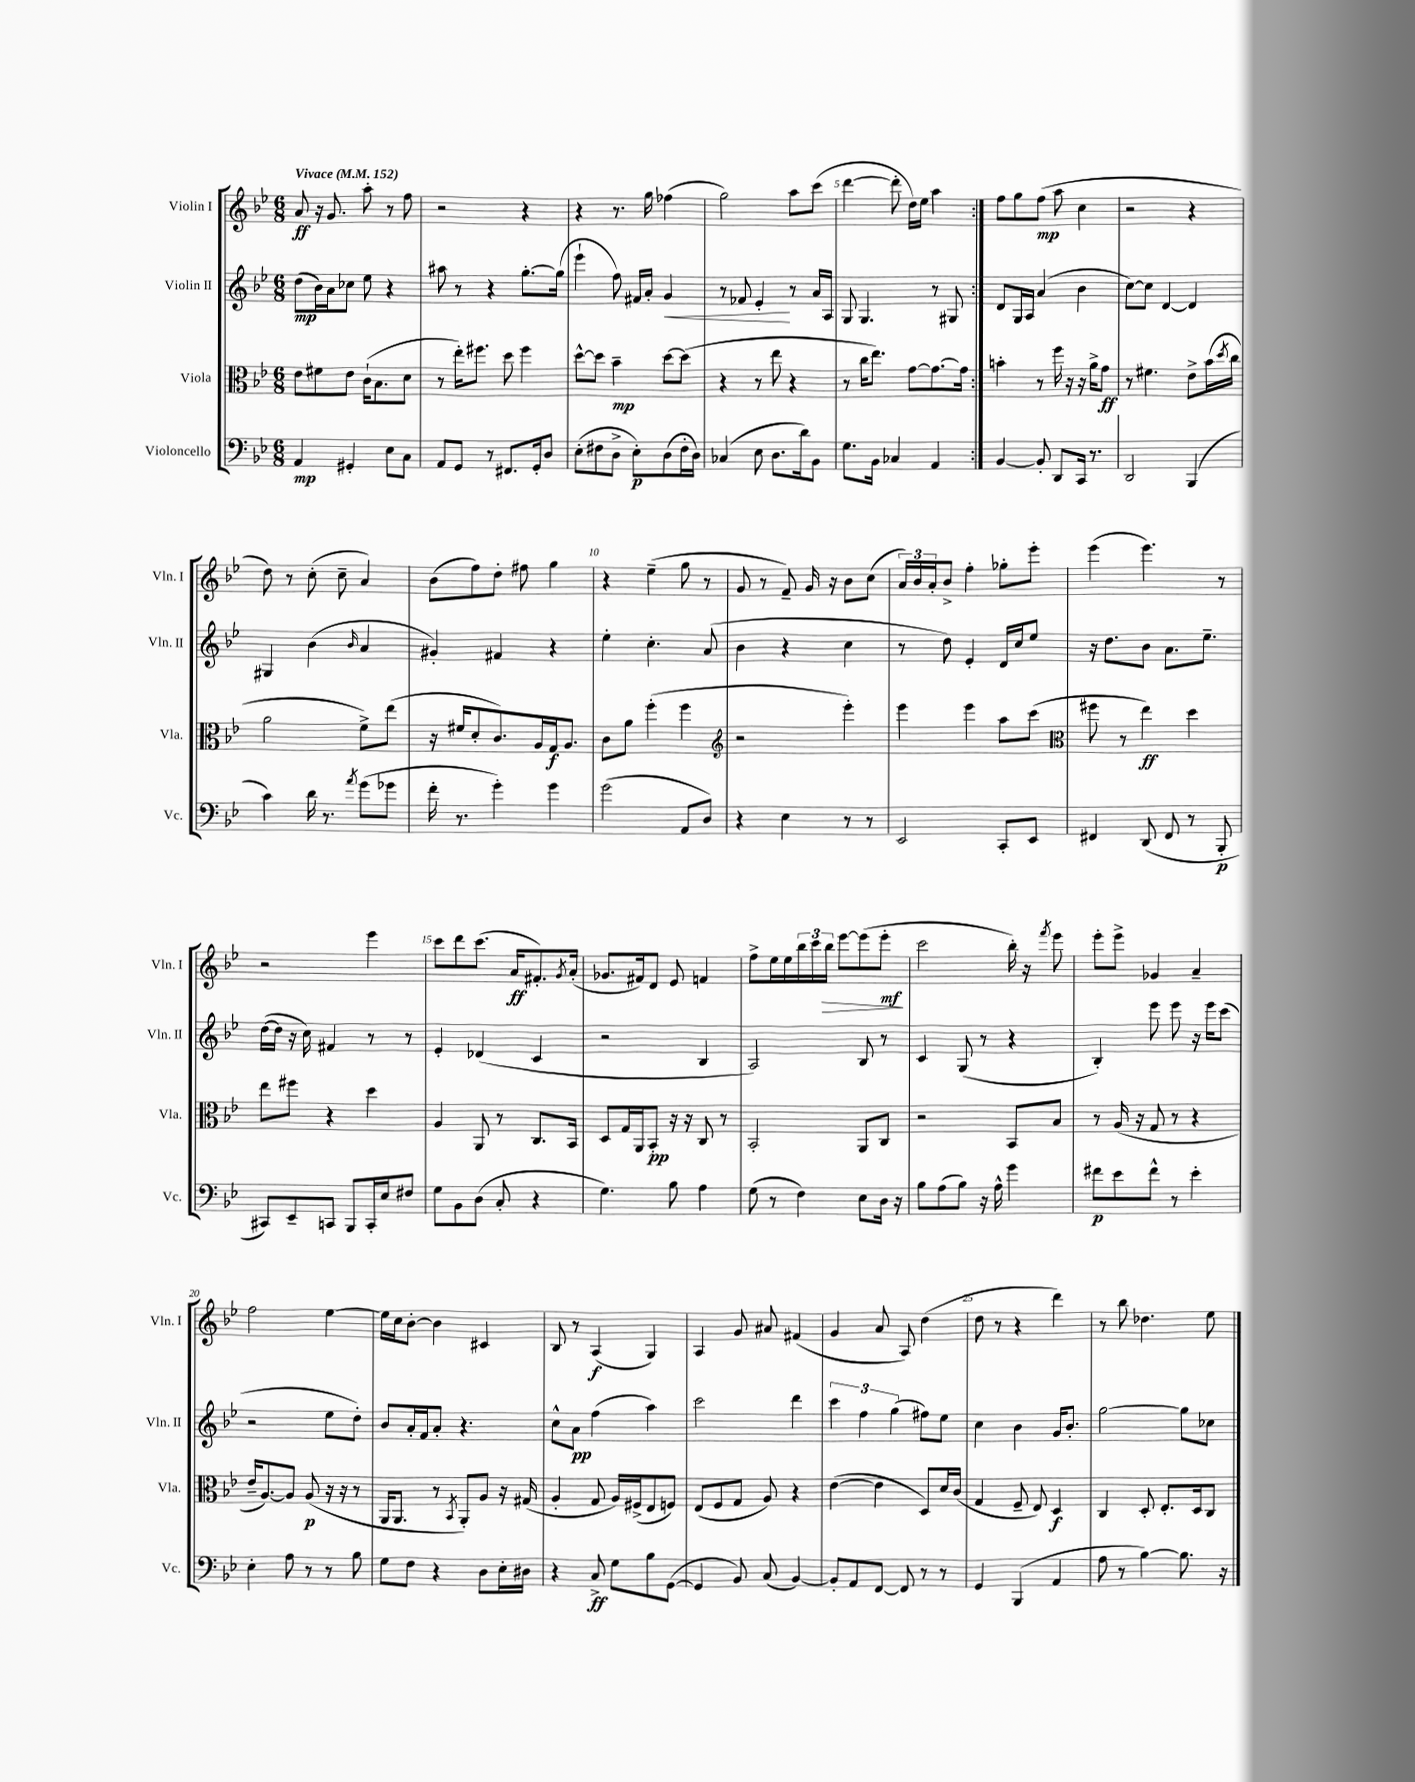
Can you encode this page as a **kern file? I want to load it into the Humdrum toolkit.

**kern	**dynam	**kern	**dynam	**kern	**dynam	**kern	**dynam
*part4	*part4	*part3	*part3	*part2	*part2	*part1	*part1
*staff4	*staff4	*staff3	*staff3	*staff2	*staff2	*staff1	*staff1
*I"Violoncello	*	*I"Viola	*	*I"Violin II	*	*I"Violin I	*
*I'Vc.	*	*I'Vla.	*	*I'Vln. II	*	*I'Vln. I	*
*clefF4	*	*clefC3	*	*clefG2	*	*clefG2	*
*k[b-e-]	*	*k[b-e-]	*	*k[b-e-]	*	*k[b-e-]	*
*M6/8	*	*M6/8	*	*M6/8	*	*M6/8	*
*MM152	*	*MM152	*	*MM152	*	*MM152	*
=1	=1	=1	=1	=1	=1	=1	=1
!	!	!	!	!	!	!LO:TX:a:B:t=Vivace	!
4AA/	mp	8e-\L	.	(8dd\L	mp	8a/	ff
.	.	8f#X\	.	16b-\L)	.	16r	.
.	.	.	.	16a\J	.	8.g/	.
4GG#X'/	.	8e-\J	.	8cc-X\J	.	.	.
.	.	(16c`\KL	.	8ee-\	.	8aa'\	.
.	.	8.B-\	.	.	.	.	.
8E-\L	.	.	.	4r	.	8r	.
8C\J	.	8d\J	.	.	.	8ff\	.
=2	=2	=2	=2	=2	=2	=2	=2
8AA/L	.	8r	.	8aa#X\	.	2r	.
8GG/J	.	16ee-'\KL)	.	8r	.	.	.
.	.	8.ff#X\J	.	.	.	.	.
8r	.	.	.	4r	.	.	.
8.FF#X/L	.	8dd\	.	.	.	.	.
.	.	4ff#\	.	[8.gg'\L	.	4r	.
16GG'/k	.	.	.	.	.	.	.
8D/J	.	.	.	.	.	.	.
.	.	.	.	(16gg\Jk]	.	.	.
=3	=3	=3	=3	=3	=3	=3	=3
(8E-'\L	.	[8dd^^\L	.	4eee-`\	.	4r	.
8F#X\	.	8dd\J]	.	.	.	.	.
8D^\J	.	4b-~\	mp	8ff\)	.	8.r	.
8E-'\L)	p	.	.	16f#X/LL	.	.	.
.	.	.	.	16a'/JJ	.	16gg\	.
!	!	!	!	!	!LO:HP:b	!	!
(8D\	.	[8dd\L	.	4g/	<	(4ff-X\	.
16F#'\L	.	(8dd\J]	.	.	.	.	.
16D\JJ)	.	.	.	.	.	.	.
=4	=4	=4	=4	=4	=4	=4	=4
(4C-X/	.	4r	.	8r	.	2gg\)	.
.	.	.	.	8f-X/	.	.	.
8E-\	.	8r	.	4e-'/	.	.	.
8.D\L	.	8ee-\	.	.	.	.	.
.	.	4r	.	8r	[	8aa\L	.
16d\k)	.	.	.	.	.	.	.
8BB-\J	.	.	.	16a/LL	.	(8ccc\J	.
.	.	.	.	16A/JJ	.	.	.
=5	=5	=5	=5	=5	=5	=5	=5
8.G\L	.	8r	.	8G/	.	[4ddd\	.
.	.	16cc\KL	.	4.G/	.	.	.
16BB-\Jk	.	8.ee-\J)	.	.	.	.	.
4C-X/	.	.	.	.	.	8ddd'\]	.
.	.	[8g\L	.	.	.	16dd\LL)	.
.	.	.	.	.	.	16ee-\JJ	.
4AA/	.	8.g\_	.	8r	.	4aa\	.
.	.	.	.	8G#X/	.	.	.
.	.	16g\Jk]	.	.	.	.	.
=6:|!	=6:|!	=6:|!	=6:|!	=6:|!	=6:|!	=6:|!	=6:|!
[4BB-/	.	4bn'\	.	8d/L	.	8ff\L	.
.	.	.	.	16G/L	.	8gg\	.
.	.	.	.	16A/JJ	.	.	.
8BB-'/]	.	8r	.	(4a/	.	(8ff\J	mp
8DD/L	.	16ff\	.	.	.	8aa\	.
.	.	16r	.	.	.	.	.
16CC/Jk	.	16r	.	4b-\	.	4cc\	.
8.r	.	16a^\KL	.	.	.	.	.
.	.	8g\J	ff	.	.	.	.
=7	=7	=7	=7	=7	=7	=7	=7
2DD/	.	8r	.	[8cc\L)	.	2r	.
.	.	4.f#X\	.	8cc\J]	.	.	.
.	.	.	.	[4d/	.	.	.
(4BBB-/	.	8e-^\L	.	4d/]	.	4r	.
.	.	(16b-\L	.	.	.	.	.
.	.	8qdd/	.	.	.	.	.
.	.	16cc\JJ	.	.	.	.	.
!!LO:LB:g=z
=8	=8	=8	=8	=8	=8	=8	=8
4c\)	.	2a\	.	4G#X/	.	8dd\)	.
.	.	.	.	.	.	8r	.
16d\	.	.	.	(4b-\	.	(8cc'\	.
8.r	.	.	.	.	.	.	.
.	.	.	.	.	.	8cc~\	.
8qa/	.	.	.	16qqb-/	.	.	.
(8g\L	.	8f^\L)	.	4a/	.	4a/)	.
8g-X\J	.	(8ee-\J	.	.	.	.	.
=9	=9	=9	=9	=9	=9	=9	=9
16f'\	.	16r	.	4g#X'/)	.	(8b-\L	.
8.r	.	16f#X/KL	.	.	.	.	.
.	.	8d'/	.	.	.	8ff\)	.
4g'\)	.	8.c/)	.	4f#X/	.	8dd'\J	.
.	.	.	.	.	.	8ff#X\	.
.	.	16A/L	.	.	.	.	.
4g\	.	16G/J	f	4r	.	4gg\	.
.	.	8.A/J	.	.	.	.	.
=10	=10	=10	=10	=10	=10	=10	=10
(2g\	.	8c\L	.	4ee-'\	.	4r	.
.	.	8a\J	.	.	.	.	.
.	.	(4ff'\	.	4.cc'\	.	(4ee-~\	.
8AA/L	.	4ff\	.	.	.	8gg\	.
8D/J)	.	.	.	(8a/	.	8r	.
=11	=11	=11	=11	=11	=11	=11	=11
*	*	*clefG2	*	*	*	*	*
4r	.	2r	.	4b-\	.	8g/	.
.	.	.	.	.	.	8r	.
4E-\	.	.	.	4r	.	8f~/)	.
.	.	.	.	.	.	16g/	.
.	.	.	.	.	.	16r	.
8r	.	4eee-'\)	.	4cc\	.	8b-\L	.
8r	.	.	.	.	.	(8cc\J	.
=12	=12	=12	=12	=12	=12	=12	=12
2EE-/	.	4eee-\	.	8r	.	24a/LL)	.
.	.	.	.	.	.	24b-/	.
.	.	.	.	.	.	24a'/J	.
.	.	.	.	8dd\)	.	8b-^/J	.
.	.	4eee-\	.	4e-'/	.	4ff'\	.
8CC'/L	.	8aa\L	.	16d/LL	.	8gg-X'\L	.
.	.	.	.	16cc/J	.	.	.
8EE-/J	.	(8ccc\J	.	8ee-/J	.	8eee-'\J	.
=13	=13	=13	=13	=13	=13	=13	=13
*	*	*clefC3	*	*	*	*	*
4FF#X/	.	8ff#X\	.	16r	.	(4eee-\	.
.	.	.	.	8.dd\L	.	.	.
.	.	8r	.	.	.	.	.
(8DD/	.	4ee-\)	ff	8b-\J	.	4.eee-\)	.
8FF#/	.	.	.	8.a\L	.	.	.
8r	.	4dd\	.	.	.	.	.
.	.	.	.	8.ee-~\J	.	.	.
8BBB-'/	p	.	.	.	.	8r	.
!!LO:LB:g=z
=14	=14	=14	=14	=14	=14	=14	=14
8CC#X/L)	.	8ee-\L	.	([16dd\LL	.	2r	.
.	.	.	.	16dd\JJ]	.	.	.
8EE-~/	.	8ff#X\J	.	16r	.	.	.
.	.	.	.	16cc\)	.	.	.
8CCn/J	.	4r	.	4f#X/	.	.	.
8BBB-/L	.	.	.	.	.	.	.
16CC'/L	.	4dd\	.	8r	.	4eee-\	.
16E-/J	.	.	.	.	.	.	.
8F#X/J	.	.	.	8r	.	.	.
=15	=15	=15	=15	=15	=15	=15	=15
8G\L	.	4A/	.	4e-'/	.	8ccc\L	.
8BB-\	.	.	.	.	.	8ddd\	.
(8D\J	.	8AA/	.	(4d-X/	.	(8.ccc\J	.
8C'/	.	8r	.	.	.	.	.
.	.	.	.	.	.	16a/KL	ff
4r	.	8.C/L	.	4c/	.	8.f#X'/)	.
.	.	.	.	.	.	8qg/	.
.	.	16BB-/Jk	.	.	.	(16a'/Jk	.
=16	=16	=16	=16	=16	=16	=16	=16
4.G\)	.	8D/L	.	2r	.	8.g-X/L	.
.	.	16G/L	.	.	.	.	.
.	.	16AA/J	.	.	.	16f#X/k)	.
.	.	8BB-'/J	pp	.	.	8d/J	.
8B-\	.	16r	.	.	.	8e-/	.
.	.	16r	.	.	.	.	.
4A\	.	8C/	.	4B-/	.	4fn/	.
.	.	8r	.	.	.	.	.
=17	=17	=17	=17	=17	=17	=17	=17
(8G\	.	2BB-'/	.	2A/)	.	8ff^\L	.
8r	.	.	.	.	.	16ee-\L	.
.	.	.	.	.	.	16ee-\	.
4F\)	.	.	.	.	.	24bb-\	.
.	.	.	.	.	.	24ccc\	.
!	!	!	!	!	!	!	!LO:HP:b
.	.	.	.	.	.	24bb-\JJ	>
.	.	.	.	.	.	[8eee-\L	.
8E-\L	.	8AA/L	.	8B-/	.	(8eee-\]	.
16D\Jk	.	8C/J	.	8r	.	8eee-'\J	mf
16r	.	.	.	.	.	.	.
.	.	.	.	.	.	.	]
=18	=18	=18	=18	=18	=18	=18	=18
8B-\L	.	2r	.	4c/	.	2ccc\	.
(8A\	.	.	.	.	.	.	.
8B-\J)	.	.	.	(8G/	.	.	.
16r	.	.	.	8r	.	.	.
16A^^\	.	.	.	.	.	.	.
4g\	.	8BB-/L	.	4r	.	16bb-'\)	.
.	.	.	.	.	.	16r	.
.	.	.	.	.	.	8qfff/	.
.	.	8B-/J	.	.	.	8eee-\	.
=19	=19	=19	=19	=19	=19	=19	=19
8f#X\L	p	8r	.	4B-'/)	.	8eee-'\L	.
8e-\	.	(16A/	.	.	.	8eee-^\J	.
.	.	16r	.	.	.	.	.
8f#^^\J	.	8G/	.	8eee-\	.	4g-X/	.
8r	.	8r	.	8eee-\	.	.	.
4e-'\	.	4r	.	16r	.	4a~/	.
.	.	.	.	16eee-\KL	.	.	.
.	.	.	.	(8ccc\J	.	.	.
!!LO:LB:g=z
=20	=20	=20	=20	=20	=20	=20	=20
4E-'\	.	16e-~/KL	.	2r	.	2ff\	.
.	.	[8.A/)	.	.	.	.	.
8A\	.	8A/J]	.	.	.	.	.
8r	.	(8A/	p	.	.	.	.
8r	.	16r	.	8ee-\L	.	[4ee-\	.
.	.	16r	.	.	.	.	.
8B-\	.	8r	.	8dd'\J)	.	.	.
=21	=21	=21	=21	=21	=21	=21	=21
8G\L	.	16AA/KL	.	8b-/L	.	16ee-\LL]	.
.	.	8.AA/J	.	.	.	16cc\J	.
8F\J	.	.	.	16a'/L	.	[8b-'\J	.
.	.	.	.	16f/J	.	.	.
4r	.	8r	.	8a'/J	.	4b-\]	.
.	.	8qBB-/	.	.	.	.	.
.	.	8AA'/L)	.	4.r	.	.	.
8D\L	.	8A/J	.	.	.	4c#X/	.
16E-'\L	.	16r	.	.	.	.	.
16D#X\JJ	.	(16G#X/	.	.	.	.	.
=22	=22	=22	=22	=22	=22	=22	=22
4r	.	4A'/	.	8cc^^\L	.	8B-/	.
.	.	.	.	8a\J	pp	8r	.
8C^/	ff	8G/	.	(4ff\	.	(4A/	f
8G\L	.	16A/LL)	.	.	.	.	.
.	.	(16F#X^/J	.	.	.	.	.
8B-\	.	8E-/	.	4aa\)	.	4G/)	.
([8GG\J	.	8Fn/J)	.	.	.	.	.
=23	=23	=23	=23	=23	=23	=23	=23
4GG/]	.	(8E-/L	.	2ccc\	.	4A/	.
.	.	8F/	.	.	.	.	.
8BB-/)	.	8G/J	.	.	.	8g/	.
(8C/	.	8A/)	.	.	.	8a#X/	.
[4BB-/)	.	4r	.	4ddd\	.	(4f#X/	.
=24	=24	=24	=24	=24	=24	=24	=24
8BB-'/L]	.	([4e-\	.	6ccc\	.	4g/	.
8AA/	.	.	.	.	.	.	.
.	.	.	.	6ff\	.	.	.
[8FF/J	.	4e-\]	.	.	.	8a/	.
.	.	.	.	(6gg\	.	.	.
8FF/]	.	.	.	.	.	8A/)	.
8r	.	8D/L)	.	8ff#X\L)	.	(4dd\	.
8r	.	16d/L	.	8ee-\J	.	.	.
.	.	(16c/JJ	.	.	.	.	.
=25	=25	=25	=25	=25	=25	=25	=25
4GG/	.	4G/	.	4cc\	.	8dd\	.
.	.	.	.	.	.	8r	.
(4BBB-/	.	8F~/	.	4b-\	.	4r	.
.	.	8E-/)	.	.	.	.	.
4AA/	.	4D/	f	16g/KL	.	4ddd\)	.
.	.	.	.	8.b-'/J	.	.	.
=26	=26	=26	=26	=26	=26	=26	=26
8A\	.	4C/	.	[2gg\	.	8r	.
8r	.	.	.	.	.	8bb-\	.
[4B-\)	.	8D'/	.	.	.	4.dd-X\	.
.	.	8.E-'/L	.	.	.	.	.
8.B-\]	.	.	.	8gg\L]	.	.	.
.	.	16D/k	.	.	.	.	.
.	.	8C/J	.	8cc-X\J	.	8ee-\	.
16r	.	.	.	.	.	.	.
==	==	==	==	==	==	==	==
*-	*-	*-	*-	*-	*-	*-	*-
